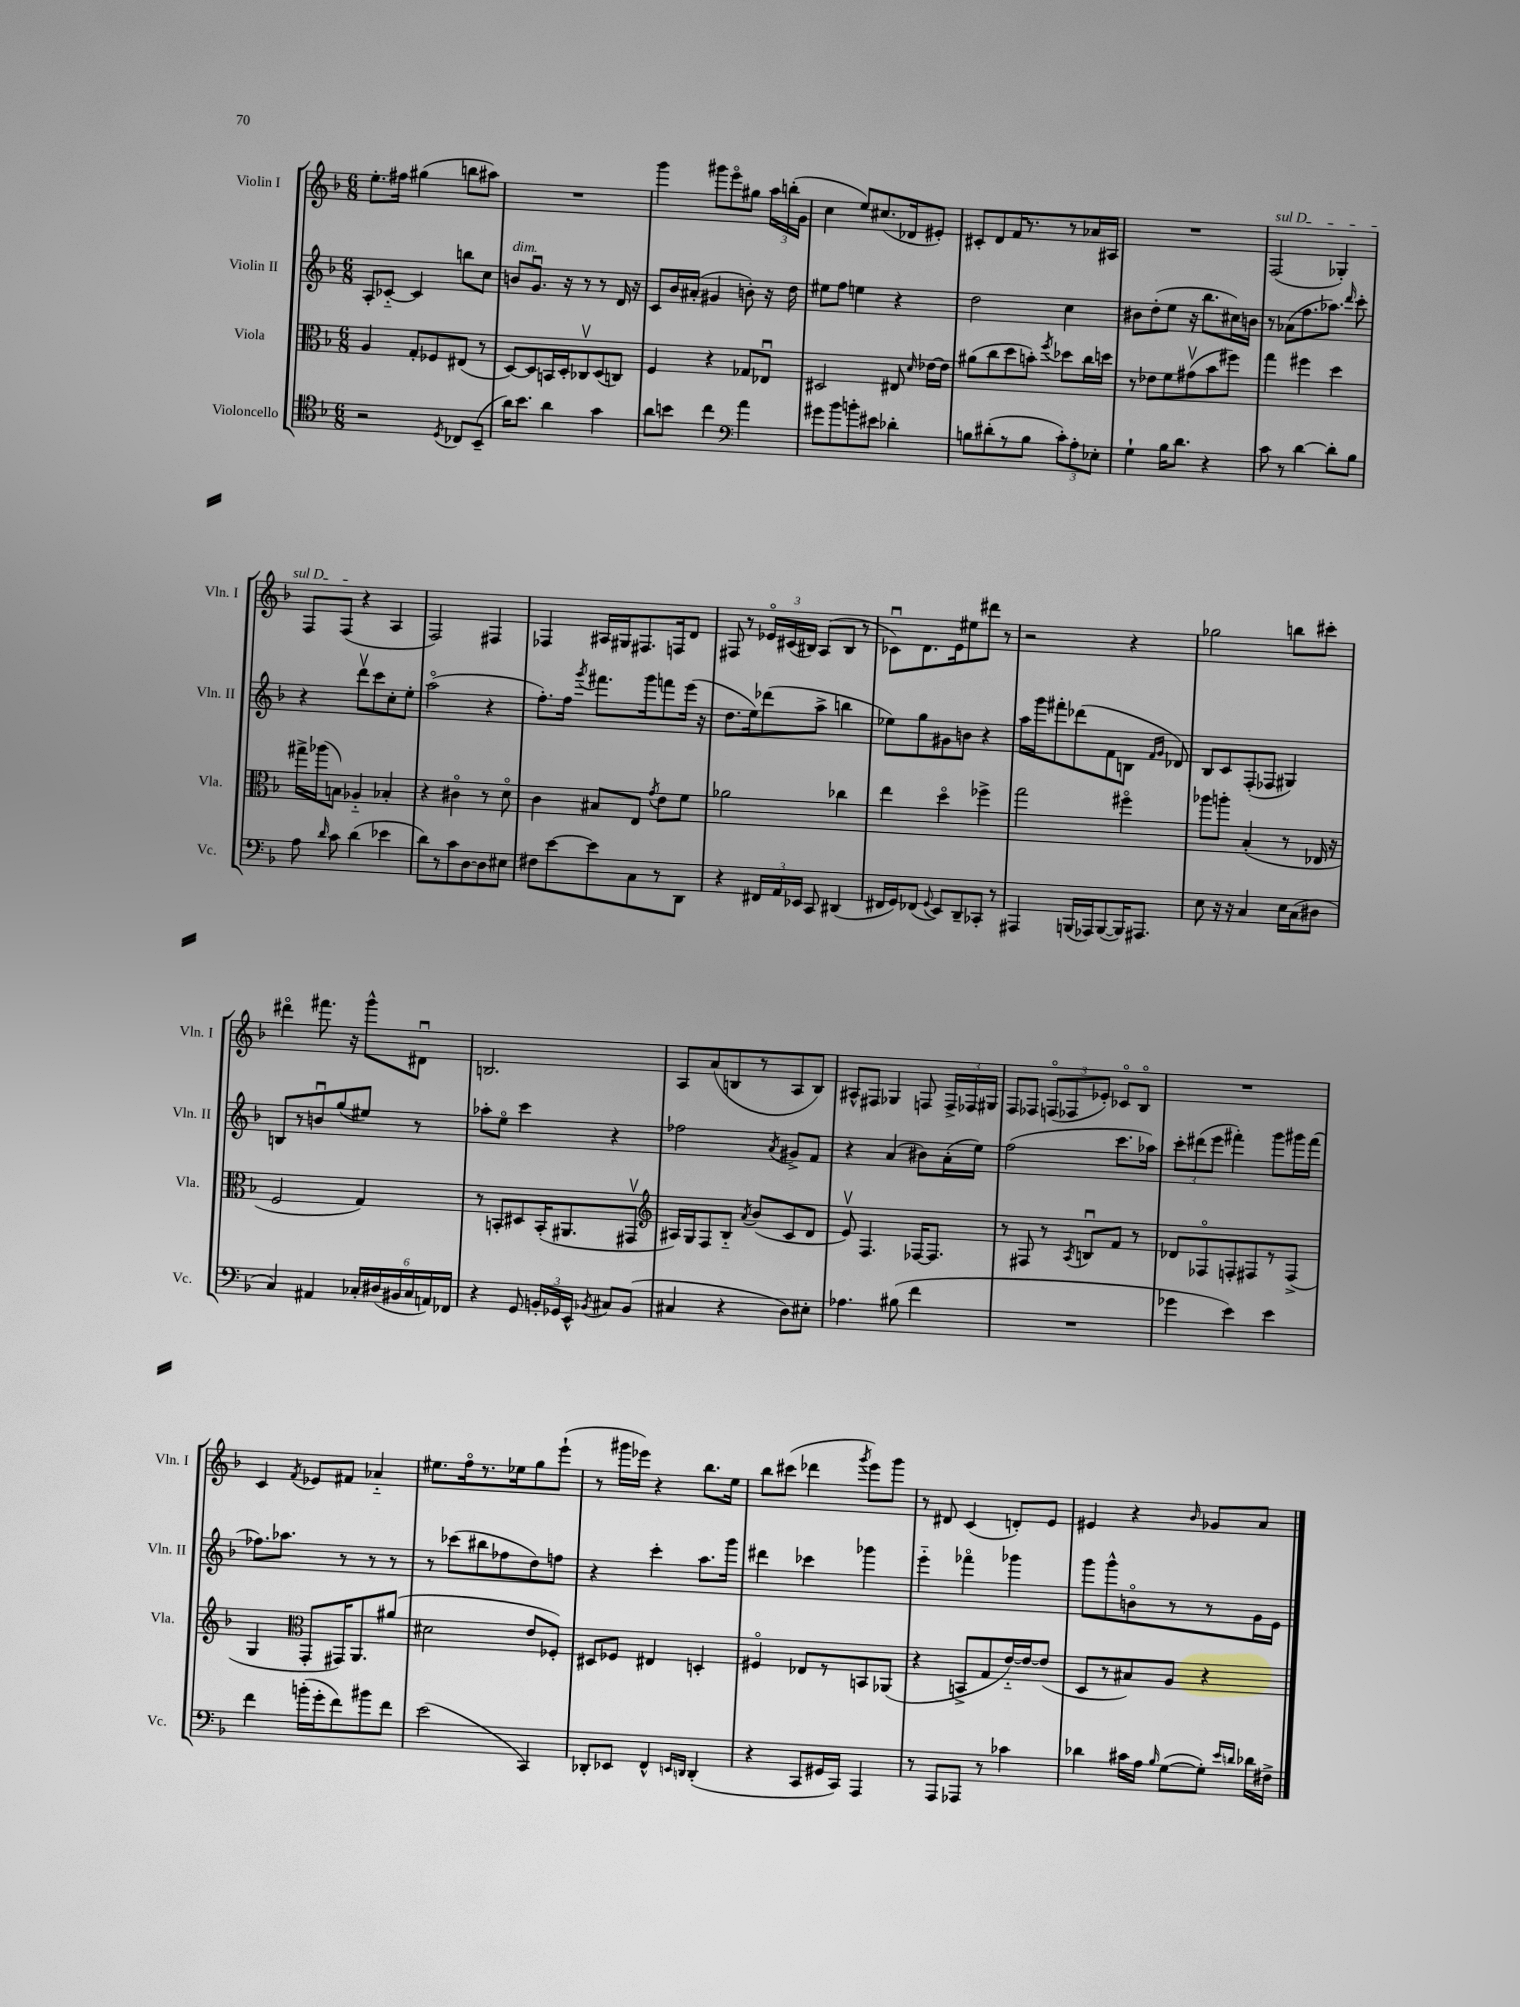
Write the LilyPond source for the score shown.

<<
\new StaffGroup <<
\new Staff = "s0" \with { instrumentName = "Violin I" shortInstrumentName = "Vln. I" } {
    \clef treble \key f \major \numericTimeSignature \time 6/8
    \autoBeamOff e''8.[-. fis''16] gis''4( b''8[ ais''8]) |
    R2. |
    g'''4 gis'''8[ e'''8\flageolet gis''8] \tuplet 3/2 { a''16[ b''16-.( g'16] } |
    c''4 e''8[) cis''8.( des'16 eis'8]-.) |
    cis'8[-. d'8 f'16 r8. r8 aes'16 ais16] |
    R2. |
    \once \override TextSpanner.bound-details.left.text = \markup { \italic "sul D" } f2\startTextSpan( ges4-.) |
    f8[ f8]\stopTextSpan( r4 a4 |
    f2) fis4 |
    fes4 ais16[ gis16 fis8. f16 d'8] |
    fis8 r8 \tuplet 3/2 { ees'16[\flageolet cis'16( bis16]) } a8[( bis8] r8 |
    ces'8[\downbow) d'8. e'16 eis''8 dis'''8] r8 |
    r2 r4 |
    ges''2 b''8[ cis'''8]-. |
    dis'''4\flageolet fis'''8. r16 g'''8[-^ dis'8]\downbow |
    b2. |
    a8[ a'8( b8 r8 a8 b8]) |
    ais8[-^ fis8] ges4 f8 \tuplet 3/2 { f16[-> fes16 gis16] } |
    f8[ fes8] \tuplet 3/2 { f8[\flageolet( fes8 ees'8]-.) } ces'8[\flageolet bes8]\flageolet |
    R2. |
    c'4 \acciaccatura { f'8 } ees'8[ fis'8] aes'4-_ |
    eis''8.[ f''16\flageolet r8. ees''16 g''8 e'''8]-!( |
    r8 gis'''16[ ees'''16]) r4 bes''8.[ e''16] |
    bes''8[ cis'''8]( des'''4 \acciaccatura { g'''8 } e'''8[) g'''8] |
    r8 dis'8 c'4( d'8[-.) e'8] |
    eis'4 r4 \grace { bes'16 } ges'8[ a'8] \bar "|." |
}
\new Staff = "s1" \with { instrumentName = "Violin II" shortInstrumentName = "Vln. II" } {
    \clef treble \key f \major \numericTimeSignature \time 6/8
    \autoBeamOff a8[-. ces'8]~-_ ces'4 b''8[ c''8] |
    b'8[^\markup { \italic "dim." } g'8.]\downbow r16 r8 r8 d'16 r16 |
    c'8[ bes'16 ais'16]-.( gis'4 b'8-.) r16 d''16 |
    eis''8[ f''8] e''4 r4 |
    d''2 c''4 |
    bis'8[ d''8-.( e''8] r16 bes''8.[ cis''16) b'16] |
    r8 aes'8[( f''8. aes''8.]) \grace { d'''16 } c'''8-. |
    r4 d'''8[\upbow c'''8 c''8-. e''8]-. |
    a''2\flageolet( r4 |
    f''8.[-.) f''16] \acciaccatura { g'''8 } fis'''8.[ g'''16 f'''8 e'''16]( r16 |
    d''8.[ e''16) des'''8( a''8]-> b''4 |
    ees''8[) g''8 gis'8 b'8] r4 |
    a''16[ g'''16 fis'''8-. des'''8( f'8 b8] \grace { f'16[ g'16] } des'8) |
    bes8[ c'8 f8-.( fes8] gis4) |
    b8[ r8 b'8\downbow g''8( eis''8]) r8 |
    aes''8[-. e''8]\flageolet c'''4 r4 |
    fes''2 \acciaccatura { a'8 } gis'8[-> f'8] |
    r4 a'4( bis'8[) a'16-.( e''16]) |
    f''2( c'''8.[ aes''16]) |
    \tuplet 3/2 { c'''8[-. dis'''8( e'''8] } fis'''4-.) g'''8[ gis'''16 fis'''16]( |
    fes''8.[) aes''8.] r8 r8 r8 |
    r8 ces'''8[( bis''8 fes''8 d''8) f''8] |
    r4 c'''4-. a''8.[ g'''16] |
    dis'''4 ces'''4 ges'''4 |
    e'''4-_ fes'''4\flageolet ges'''4 |
    g'''8[ g'''8-^ b'8\flageolet r8 r8 g'16 e'16] \bar "|." |
}
\new Staff = "s2" \with { instrumentName = "Viola" shortInstrumentName = "Vla." } {
    \clef alto \key f \major \numericTimeSignature \time 6/8
    \autoBeamOff a4 g8[-. fes8 eis8]( r8 |
    d8[~) d8 b,16 d16-. ces8\upbow d8( c8]) |
    f4 r4 ges8[ ees8]\downbow |
    dis2 eis8 \grace { d'16 } ees'16[~ ees'16] |
    ais'8[( c''8 d''8 b'8]-.) \acciaccatura { f''8 } des''8[ c''16 d''16] |
    r8 ees'8[ f'8 gis'8\upbow( bes'8 fis''8]) |
    g''4 fis''4 d''4 |
    gis''16[-> aes''16( b8]) aes4-_ bes4-. |
    r4 cis'4\flageolet r8 d'8\flageolet |
    c'4 bis8[ e8] \acciaccatura { g'8 } e'8[ f'8] |
    aes'2 ces''4 |
    e''4 d''4\flageolet fes''4-> |
    g''2 fis''4\flageolet |
    aes''8[ a''8]-. bes4-.( r8 ees16 r16 |
    f2 g4) |
    r8 b,8[-. dis8 b,16-.( ais,8. gis,8]\upbow |
    \clef treble ais16[) g16 f8 bes8]-_ \acciaccatura { a'8 } bes'8[( c'8 d'8] |
    e'8\upbow) f4. fes16[~ fes8.] |
    r8 fis8 r8 \acciaccatura { a8 } b8[\downbow f'8] r8 |
    des'8[ fes8\flageolet f8-. fis8 r8 fis8]->( |
    g4 \clef alto g,8[-. gis,16) a,8. ais'8]( |
    dis'2 e'8[ fes8]-.) |
    dis8[ fes8] eis4 d4-. |
    fis4\flageolet ees8[ r8 b,8 aes,8]( |
    r4 b,8[-> g8 e'16~-_) e'16~ e'8]( |
    d8[ r8 bis8) a8] r4 \bar "|." |
}
\new Staff = "s3" \with { instrumentName = "Violoncello" shortInstrumentName = "Vc." } {
    \clef tenor \key f \major \numericTimeSignature \time 6/8
    \autoBeamOff r2 \acciaccatura { d8 } ces8[ bes,8]--( |
    a'16[) bes'8.] a'4 g'4 |
    a'8[ b'8] c''4 \clef bass a'4 |
    gis'8[ bes'8 b'8-. eis'8] des'4-. |
    b8[ dis'8-.( r8 b8] \tuplet 3/2 { c'8[-.) a8-. ees8]-. } |
    g4-! bes16[ d'8.] r4 |
    c'8 r8 d'4~ d'8[-. bes8] |
    a8 \grace { d'16 } c'8 d'4( ees'4 |
    d'8[) r8 c'8 d8~ d8 eis8] |
    fis8[ e'8~ e'8 c8 r8 d,8] |
    r4 \tuplet 3/2 { fis,16[ a,16 ees,16] } c,8 dis,4( |
    fis,16[ g,16) fes,8]( \appoggiatura { g,8 } e,8[) d,8-- ces,8]-. r8 |
    ais,,4 b,,16[( aes,,16) b,,8~( b,,16) ais,,8.] |
    e8 r16 r16 c4 e16[ c16( dis8] |
    c4) ais,4 \tuplet 6/4 { ces16[-. dis16( bis,16 ces16 a,16) fes,16] } |
    r4 g,8 \tuplet 3/2 { b,16[-. ges,16 e,16]-^ } \acciaccatura { bes,8 } cis8[ bes,8]( |
    cis4 r4 d8[) eis8]-. |
    aes4. bis8( f'4 |
    R2. |
    ges'4 e'4) e'4 |
    f'4 b'16[-.( g'16-. f'8) bis'8 f'8] |
    e'2( c,4) |
    des,8[-. ees,8] f,4-^ \grace { e,16[ d,16] } d,4-.( |
    r4 c,8[ gis,16 c,16]) a,,4 |
    r8 a,,8[ aes,,8] r8 ces'4 |
    des'4 cis'16[ a16] \grace { bes16 } g8[~( g8]-.) \grace { e'16[ d'16] } des'16[ fis16]-> \bar "|." |
}
>>
>>
\layout { \context { \Score \remove "Bar_number_engraver" } }
